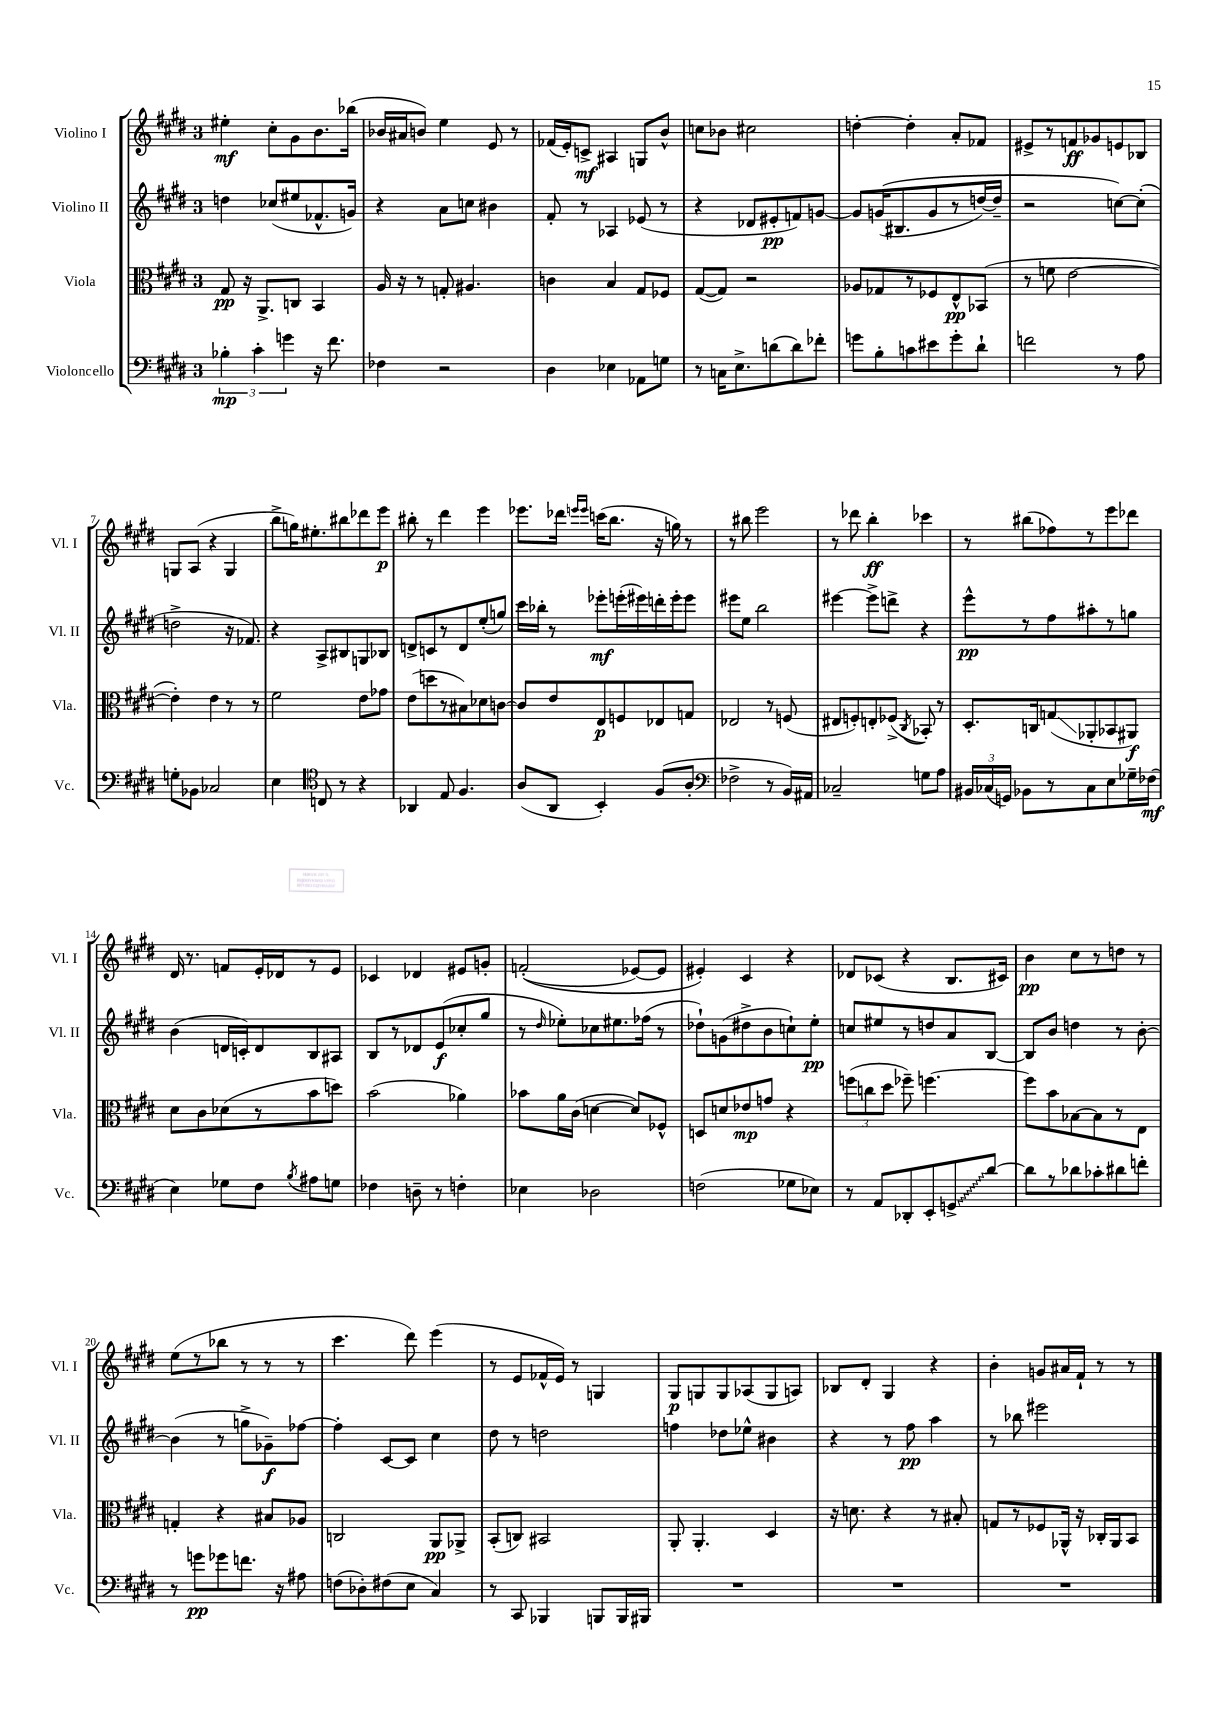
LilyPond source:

<<
\new StaffGroup <<
\new Staff = "s0" \with { instrumentName = "Violino I" shortInstrumentName = "Vl. I" } {
    \clef treble \key e \major \once \override Staff.TimeSignature.style = #'single-digit \time 3/4
    \autoBeamOff eis''4-.\mf cis''8[-. gis'8 b'8. bes''16]( |
    bes'16[ ais'16 b'8]) e''4 e'8 r8 |
    fes'16[( e'16-.) c'8]->\mf ais4 g8[ b'8]-^ |
    c''8[ bes'8] cis''2 |
    d''4~-. d''4-. a'8[-. fes'8] |
    eis'8[-> r8 f'8\ff ges'8 e'8 bes8] |
    g8[ a8]( r4 g4 |
    b''8[-> g''16) eis''8.-. bis''8 des'''8 e'''8]\p |
    bis''8-. r8 dis'''4 e'''4 |
    ees'''8.[ des'''16] \grace { e'''16[ e'''16] } c'''16[( b''8.] r16 g''16) r8 |
    r8 bis''8 e'''2 |
    r8 des'''8 b''4-.\ff ces'''4 |
    r8 bis''8[( fes''8) r8 e'''8 des'''8] |
    dis'16 r8. f'8[ e'16-. des'16 r8 e'8] |
    ces'4 des'4 eis'8[ g'8]-. |
    f'2-.(\( ees'8[~) ees'8] |
    eis'4-.\) cis'4 r4 |
    des'8[ ces'8]( r4 b8.[ cis'16]) |
    b'4\pp cis''8[ r8 d''8] r8 |
    e''8[( r8 bes''8] r8 r8 r8 |
    cis'''4. dis'''8) e'''4( |
    r8 e'8[ fes'16-^ e'16]) r8 g4 |
    gis8[\p g8 g8 aes8( g8 a8]) |
    bes8[ dis'8]-. gis4 r4 |
    b'4-. g'8[ ais'16 fis'16]-! r8 r8 \bar "|." |
}
\new Staff = "s1" \with { instrumentName = "Violino II" shortInstrumentName = "Vl. II" } {
    \clef treble \key e \major \once \override Staff.TimeSignature.style = #'single-digit \time 3/4
    \autoBeamOff d''4 ces''8[( eis''8 fes'8.-^ g'16]) |
    r4 a'8[ c''8] bis'4 |
    fis'8-. r8 aes4 ees'8( r8 |
    r4 des'8[ eis'8-.\pp f'8) g'8]~ |
    g'8[ g'16(\( bis8. g'8 r8 d''16~) d''16]-- |
    r2 c''8[~\) c''8]-.( |
    d''2-> r16 fes'8.) |
    r4 a8[-> bis8 g8 bes8] |
    d'8[-> c'8 r8 d'8 e''8-.( g''8]) |
    cis'''16[ bes''16]-. r8 ees'''8[-.\mf e'''16-.( eis'''16) d'''16-. eis'''16-. eis'''8] |
    eis'''8[ e''8] b''2 |
    eis'''4~ eis'''8[-> d'''8]-> r4 |
    e'''8[-^\pp r8 fis''8 ais''8-. r8 g''8] |
    b'4( d'16[ c'16-.) d'8 b8 ais8] |
    b8[ r8 des'8 e'8\f( ces''8-. gis''8] |
    r8 \grace { dis''16 } ees''8[-.) ces''8 eis''8. fes''16]( r8 |
    des''8[-!) g'8( dis''8-> b'8 c''8-!) e''8]-.\pp |
    c''8[ eis''8 r8 d''8 a'8 b8]~ |
    b8[ b'8] d''4 r8 b'8~-. |
    b'4( r8 g''8[-> ges'8--\f) fes''8]~ |
    fes''4-. cis'8[~ cis'8] cis''4 |
    dis''8 r8 d''2 |
    f''4 des''8[ ees''8]-^ bis'4 |
    r4 r8 fis''8\pp a''4 |
    r8 bes''8 eis'''2 \bar "|." |
}
\new Staff = "s2" \with { instrumentName = "Viola" shortInstrumentName = "Vla." } {
    \clef alto \key e \major \once \override Staff.TimeSignature.style = #'single-digit \time 3/4
    \autoBeamOff gis8\pp r16 a,8.[-> c8] b,4 |
    a16 r16 r8 g8-. ais4. |
    c'4 b4 gis8[ fes8] |
    gis8[~( gis8]) r2 |
    aes8[ ges8 r8 fes8 e8-^\pp bes,8]( |
    r8 f'8 e'2~ |
    e'4-.) e'4 r8 r8 |
    fis'2 e'8[ ges'8] |
    e'8[( d''8 r8 bis8) des'8 c'8]~ |
    c'8[ e'8 e8\p f8 ees8 g8] |
    ees2 r8 f8( |
    eis8[ f8-.) e8-. fes8]->( \acciaccatura { cis8 } bes,8-.) r8 |
    dis8.[-. c16 g8\glissando( aes,8-. bes,8 ais,8]\f) |
    dis'8[ cis'8 des'8( r8 b'8 d''8]) |
    b'2( aes'4) |
    bes'8[ a'16 cis'16]( d'4~ d'8[) fes8]-^ |
    d8[ d'8 ees'8\mp g'8] r4 |
    \tuplet 3/2 { f''8[( c''8 dis''8] } fes''8--) f''4.~ |
    f''8[ b'8 bes8~ bes8 r8 e8] |
    g4-. r4 bis8[ aes8] |
    c2 a,8[\pp aes,8]-> |
    b,8[-.( c8]) bis,2 |
    a,8-. a,4.-. dis4 |
    r16 d'8. r4 r8 bis8-. |
    g8[ r8 fes8 aes,16]-^ r16 ces16[-. aes,16 b,8] \bar "|." |
}
\new Staff = "s3" \with { instrumentName = "Violoncello" shortInstrumentName = "Vc." } {
    \clef bass \key e \major \once \override Staff.TimeSignature.style = #'single-digit \time 3/4
    \autoBeamOff \tuplet 3/2 { bes4-.\mp cis'4-. g'4 } r16 fis'8. |
    fes4 r2 |
    dis4 ees4 aes,8[ g8] |
    r8 c16[ e8.-> d'8( d'8) fes'8]-. |
    g'8[ b8-. c'8 eis'8 g'8-. dis'8]-! |
    f'2 r8 a8 |
    g8[-. bes,8] ces2 |
    e4 \clef tenor c8 r8 r4 |
    aes,4 e8 fis4. |
    a8[( a,8] b,4-.) fis8[( a8]-. |
    \clef bass fes2-> r8 b,16[) ais,16] |
    ces2-- g8[ a8] |
    \tuplet 3/2 { bis,16[ ces16( g,16]) } bes,8[ r8 ces8 e8 ges16-- fes16]\mf( |
    e4) ges8[ fis8] \acciaccatura { b8 } ais8[ g8] |
    fes4 d8-- r8 f4-. |
    ees4 des2 |
    f2( ges8[ ees8]) |
    r8 a,8[ des,8-. e,8-. \once \override Glissando.style = #'zigzag g,8->\glissando dis'8]~ |
    dis'8[ r8 des'8 ces'8-. dis'8 f'8]-. |
    r8 g'8[\pp ges'8 f'8.] r16 ais8 |
    f8[( des8-.) fis8( e8] cis4) |
    r8 cis,8 bes,,4 b,,8[ b,,16 bis,,16] |
    R2. |
    R2. |
    R2. \bar "|." |
}
>>
>>
